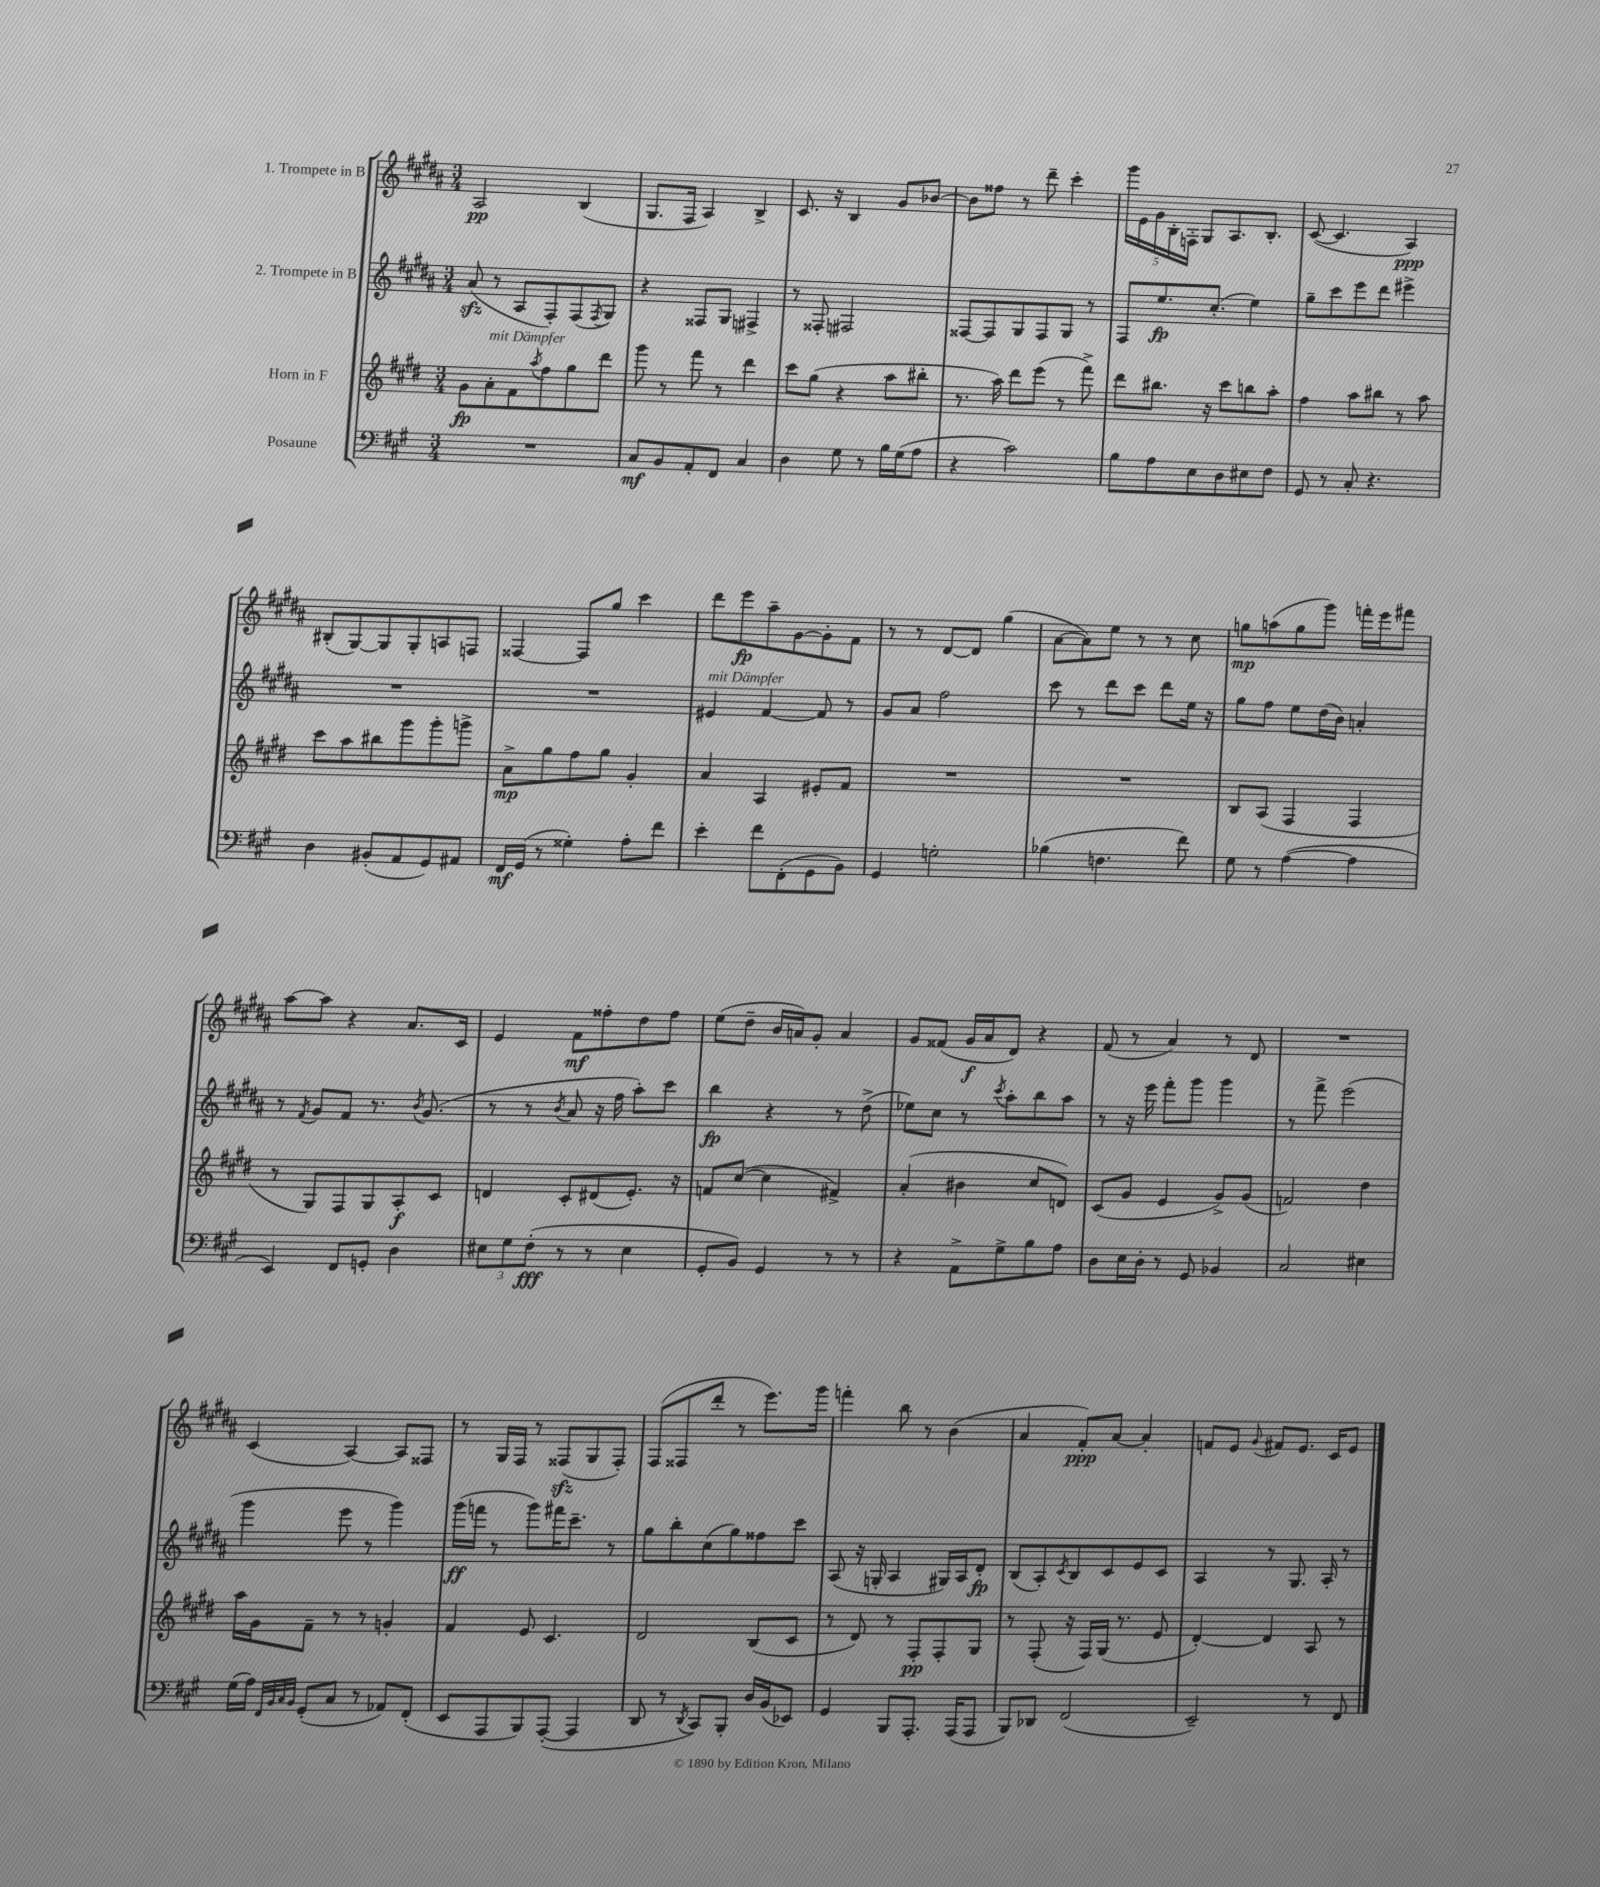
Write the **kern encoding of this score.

**kern	**kern	**kern	**kern
*staff4	*staff3	*staff2	*staff1
*clefF4	*clefG2	*clefG2	*clefG2
*k[f#c#g#]	*k[f#c#g#d#]	*k[f#c#g#d#a#]	*k[f#c#g#d#a#]
*M3/4	*M3/4	*M3/4	*M3/4
2.r	8g#	(8a#	2A#
.	8a'	8r	.
.	8f#	8A#	.
.	8qaa	.	.
.	8ff#	8F#')	.
.	8gg#	(8F#	(4B
.	.	8qF#	.
.	8ddd#	8G#)	.
=	=	=	=
8C#	8ggg#	4r	8.G#
8BB	8r	.	.
.	.	.	16F#
8AA'	8fff#	8F##	4A#)
8FF#	8r	8G#	.
4C#	4ddd#	4F#^	4B^
=	=	=	=
4D	8ccc#	8r	8.c#
.	(8gg#	8F##'	.
.	.	.	16r
8G#	4r	2F#	4B
8r	.	.	.
16B	8aa	.	8g#
(16G#	.	.	.
8A	8bb#'	.	[8b-
=	=	=	=
4r	8.r	[8F##	8b-]
.	.	8F##]	8ff##
.	16aa)	.	.
2c#)	8ddd#	8G#	8r
.	(8eee	8F##	8ddd#~
.	8r	8G#	4ccc#'
.	8fff#^)	8r	.
=	=	=	=
8B	8ddd#	8F#	20ggg#
.	.	.	20e
.	.	.	20g#
8A	8.bb#	8.ee	.
.	.	.	20B'
.	.	.	20F'
8E	.	.	8G#
.	16r	(8.cc#'	.
8D	8ccc#	.	8.A#
8E#	8bb	4ee)	.
.	.	.	8.B'
8F#	8aa'	.	.
=	=	=	=
8GG#	4ff#	8gg#~	([8c#
8r	.	8ccc#	4.c#]
8C#'	8aa	8eee	.
4.r	8bb#	8ddd#	.
.	8r	4eee#^	4A#)
.	8aa	.	.
=	=	=	=
4D	8ccc#	2.r	(8B#'
.	8aa	.	[8G#)
(8BB#'	8bb#	.	8G#]
8AA	8ggg#	.	8G#'
8GG#)	8ggg#'	.	8A
8AA#	8ggg^	.	8F
=	=	=	=
16FF#	8a^	2.r	[4F##
(16GG#	.	.	.
8r	8gg#	.	.
4G##')	8ff#	.	8F##]
.	8gg#	.	8gg#
8A'	4g#'	.	4ccc#
8f#	.	.	.
=	=	=	=
4e'	4a	4e#	8ddd#
.	.	.	8eee
8f#	4A	[4f#	8aa#~
(8FF#'	.	.	[8g#
8GG#	8e#'	8f#]	8g#']
8BB)	8f#	8r	8f#
=	=	=	=
4GG#	2.r	8g#	8r
.	.	8a#	8r
2G'	.	2ff#	[8d#
.	.	.	8d#]
.	.	.	(4gg#
=	=	=	=
(4B-	2.r	8ccc#	[8a#
.	.	8r	8a#])
4.F	.	8ddd#	8ee
.	.	8ccc#	8r
.	.	8ddd#	8r
8f#)	.	16ee	8cc#
.	.	16r	.
=	=	=	=
8G#	8B	8gg#	8gg
8r	(8A	8ff#	(8aa
([4A	4F#	8ee	8gg
.	.	(16dd#	8ggg#)
.	.	16b)	.
4A]	4F#	4a'	16fff'
.	.	.	16eee
.	.	.	8fff#
=	=	=	=
4EE)	8r	8r	[8aa#
.	.	8qf#	.
.	8G#)	8g#	8aa#]
8FF#	8F#	8f#	4r
8GG'	8G#	8.r	.
4D	8A'	.	8.a#
.	.	8qb	.
.	.	(8.g#	.
.	8c#	.	.
.	.	.	16c#
=	=	=	=
12E#	4d	8r	4e
12G#	.	.	.
.	.	8r	.
(12F#'	.	.	.
.	.	8qb	.
8r	8c#'	8a#	8f#
8r	(8d#	16r	8ff##'
.	.	16ff#	.
4E#	8.e')	8aa#')	8dd#
.	.	8ccc#	8ff##
.	16r	.	.
=	=	=	=
8GG#'	8f	4bb	(8ee
8BB)	([8cc#	.	8dd#~
4GG#	4cc#]	4r	16b
.	.	.	16a)
.	.	.	8g#'
8r	4f#^)	8r	4a
8r	.	(8dd#^	.
=	=	=	=
4r	(4a'	8ee-)	8g#
.	.	8cc#	(8f##
8AA^	4b#	8r	16g#
.	.	.	16a#
.	.	8qccc#	.
8G#^	.	8aa#'	8d#)
8B	8cc#	8bb	4r
8A	8d)	8aa#	.
=	=	=	=
8D	(8c#	8r	(8f#
16E	8g#	16r	8r
16D'	.	16eee	.
8r	4e	8fff#'	4a#)
8GG#	.	8ggg#	.
4BB-	8g#^)	4ggg#	8r
.	(8g#	.	8d#
=	=	=	=
2C#	2f)	8r	2.r
.	.	8fff#^	.
.	.	(2eee	.
4E#	4dd#	.	.
=	=	=	=
(16G#	16aa	4ggg#	(4c#
16A)	16g#	.	.
32qqFF#	.	.	.
32qqBB	.	.	.
32qqC#	.	.	.
32qqBB	.	.	.
(8GG#'	8f#~	.	.
8C#	8r	8eee	[4A#)
8r	8r	8r	.
8AA-)	4g'	4ggg#)	8A#]
(8FF#'	.	.	8F##
=	=	=	=
8EE	4f#	(16ggg#	8r
.	.	16fff	.
8AAA	.	8r	16G#
.	.	.	16F#
8BBB)	8e	8ggg#)	8r
([8AAA'	4.c#	16fff#	(8F##
.	.	8.ccc#~	.
4AAA]	.	.	8G#
.	.	8r	8F##')
=	=	=	=
8DD	2d#	8gg#	(8F#
8r	.	8bb'	8F##
8qDD	.	.	.
8CC#)	.	(8cc#	8ddd#'
8BBB'	.	8gg#)	8r
16D	(8B	8ff##	8.eee)
(16BB	.	.	.
8EE-)	8c#	8ccc#	.
.	.	.	16ggg#
=	=	=	=
4GG#	8r	(8A#	4fff'
.	8d#)	16r	.
.	.	16G'	.
8BBB	8r	4A#	8bb
8.AAA'	8F#'	.	8r
.	8F#'	16G#)	(4b
(16AAA	.	16A#	.
8AAA	8G#	8d#'	.
=	=	=	=
8BBB)	8r	(8B	4a#
8DD-	(8F#'	8A#')	.
.	.	8qc#	.
(2FF#	16r	8B	8f#')
.	16F#)	.	.
.	(16G#	8c#	[8a#
.	8.r	.	.
.	.	8e	4a#']
.	8e	8c#	.
=	=	=	=
2EE~)	[4d#')	4A#	8f
.	.	.	8e
.	.	.	8qqg#
.	4d#]	8r	8f#
.	.	8.G#	8.e
8r	8A	.	.
.	.	16A#'	16c#
8FF#	8r	8r	8e
==	==	==	==
*-	*-	*-	*-
